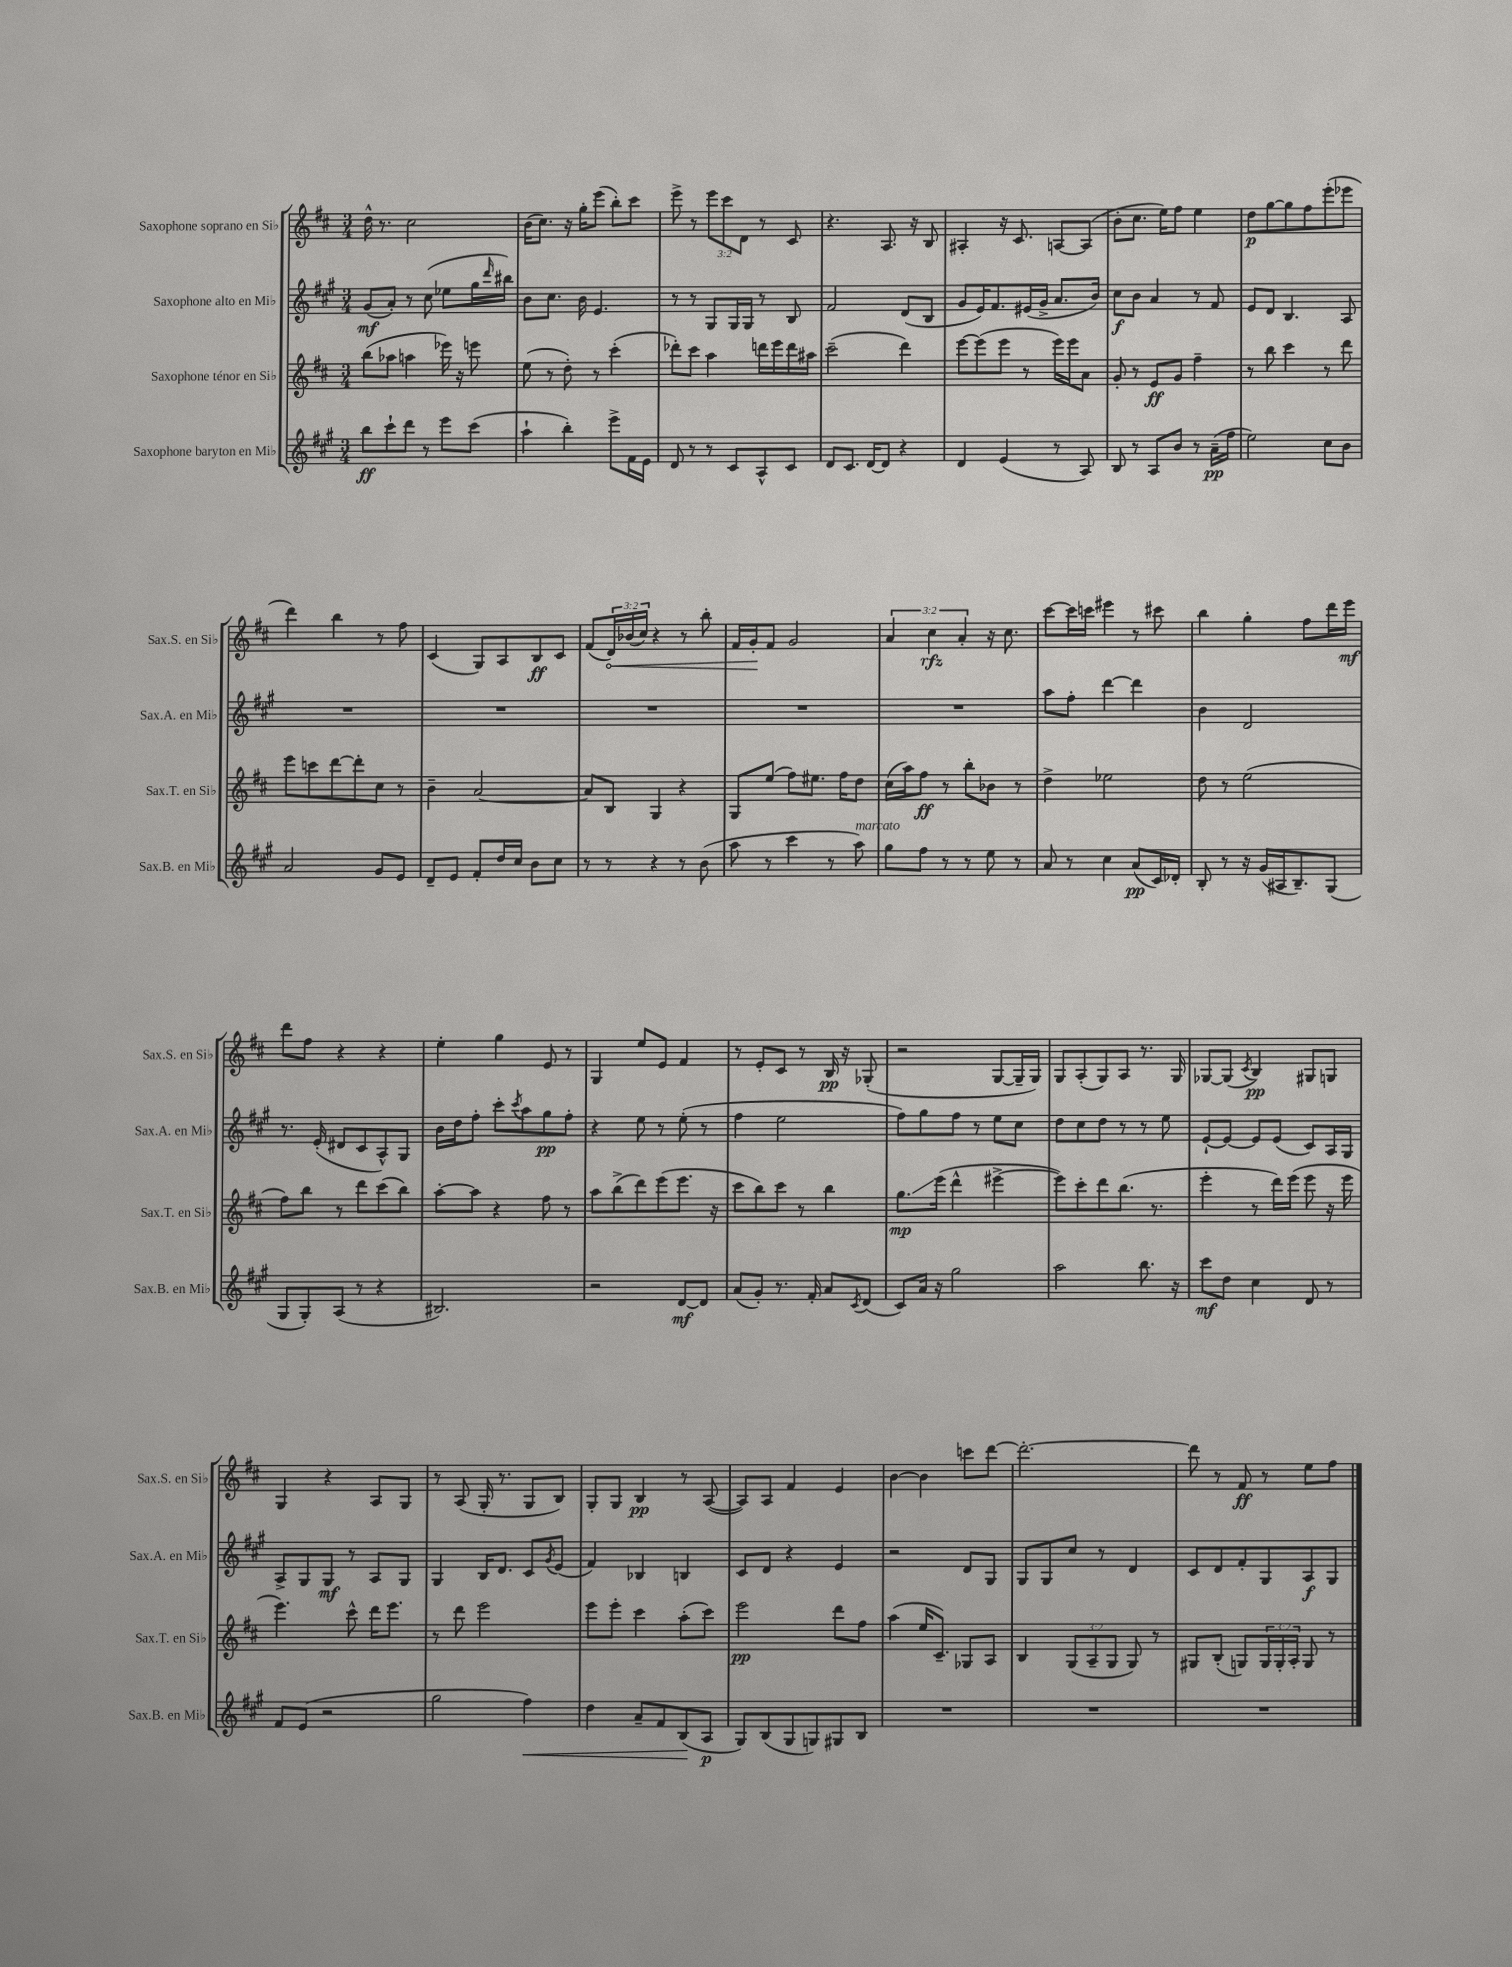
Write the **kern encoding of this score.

**kern	**kern	**kern	**kern
*staff4	*staff3	*staff2	*staff1
*clefG2	*clefG2	*clefG2	*clefG2
*k[f#c#g#]	*k[f#c#]	*k[f#c#g#]	*k[f#c#]
*M3/4	*M3/4	*M3/4	*M3/4
8bb	(8bb	(8g#	16dd^^
.	.	.	8.r
8ccc#`	8aa-	8a')	.
8ddd	4aa	8r	2cc#
8r	.	(8cc#	.
8eee	16eee-)	8ee-	.
.	16r	.	.
(8ccc#	8eee	16gg#	.
.	.	16qqddd	.
.	.	16bb#)	.
=	=	=	=
4aa`	(8ee	8b	(16b
.	.	.	8.cc#)
.	8r	8.cc#	.
4bb')	8dd')	.	16r
.	.	16b	16gg'
.	8r	4.e	(8eee
8eee^	(4ccc#'	.	8bb')
16f#	.	.	8ccc#
16e	.	.	.
=	=	=	=
8d	8ddd-')	8r	8eee^
8r	8ccc#	8r	8r
8r	4aa	8G#	12eee
.	.	.	12ccc#
8c#	.	16G#	.
.	.	.	12d
.	.	16G#	.
8A^^	16ddd	8r	8r
.	16eee	.	.
8c#	16ddd	8B	8c#
.	16aa#	.	.
=	=	=	=
8d	(2ccc#~	2f#	4.r
8.c#	.	.	.
[16d	.	.	.
8d]	.	.	8.A
4r	4ddd)	(8d	.
.	.	.	16r
.	.	8B	8B
=	=	=	=
4d	[8eee	8g#	4A#'
.	(8eee]	16e)	.
.	.	8.f#	.
(4e	8eee	.	16r
.	.	.	8.c#
.	8r	(16e#	.
.	.	16g#^	.
8r	16eee)	8.a	[8A
.	16eee	.	.
8A)	8a	.	(8A]
.	.	16b)	.
=	=	=	=
8B	8g'	8cc#	8b'
8r	8r	8b	8.cc#
8A	8e	4a	.
.	.	.	16ee)
8b	8g	.	8ff#
8r	4ff#~	8r	4ee
(16a~	.	8f#	.
16ff#	.	.	.
=	=	=	=
2ee)	8r	8e	8dd
.	8bb	8d	[8gg
.	4ccc#	4.B	8gg]
.	.	.	8ff#
8cc#	8r	.	(8eee'
8b	8ddd	8A	8eee-
=	=	=	=
2a	8eee	2.r	4ddd)
.	8ccc	.	.
.	[8ddd	.	4bb
.	8ddd']	.	.
8g#	8cc#	.	8r
8e	8r	.	8ff#
=	=	=	=
8d~	4b~	2.r	(4c#
8e	.	.	.
8f#'	[2a	.	8G)
16dd	.	.	8A
16cc#	.	.	.
8b	.	.	8B
8cc#	.	.	8c#
=	=	=	=
8r	8a]	2.r	(8f#
8r	8B	.	24d)
.	.	.	(24b-
.	.	.	24cc#)
4r	4G	.	4r
8r	4r	.	8r
(8b	.	.	8bb'
=	=	=	=
8aa	8G	2.r	16f#
.	.	.	16g'
8r	(8ee	.	8f#
4ccc#	8ff#)	.	2g
.	8.ee#	.	.
8r	.	.	.
.	16ff#	.	.
8aa)	8dd	.	.
=	=	=	=
8gg#	(16cc#	2.r	6a
.	16aa)	.	.
8ff#	8ff#	.	.
.	.	.	6cc#
8r	8r	.	.
.	.	.	6a'
8r	8bb'	.	.
8ee	8b-	.	16r
.	.	.	8.cc#
8r	8r	.	.
=	=	=	=
8a	4dd^	8aa	[8ccc#
8r	.	8ff#'	16ccc#]
.	.	.	16ccc
4cc#	2ee-	[4ddd	4eee#
(8a	.	4ddd]	8r
16c#)	.	.	8ccc#
16d-'	.	.	.
=	=	=	=
8B'	8dd	4b	4bb
8r	8r	.	.
16r	(2ee	2d	4gg'
(16g#	.	.	.
16A#	.	.	.
8.B~)	.	.	.
.	.	.	8ff#
(8G#	.	.	16ddd
.	.	.	16eee
=	=	=	=
8G#	8ff#)	8.r	8ddd
8G#')	8bb	.	8ff#
.	.	(16e'	.
(8A	8r	8d#	4r
8r	8ddd	8c#	.
4r	(8ccc#	8A^^)	4r
.	8bb)	8G#	.
=	=	=	=
2.B#)	[8aa'	16b	4ee'
.	.	16dd	.
.	8aa]	8ff#'	.
.	4r	8ccc#'	4gg
.	.	8qccc#	.
.	.	8aa	.
.	8ff#	8gg#	8e
.	8r	8ff#'	8r
=	=	=	=
2r	8aa	4r	4G
.	(8bb^	.	.
.	8ddd)	8ee	8ee
.	(8eee	8r	8e
[8d	8.eee	(8ee'	4f#
8d]	.	8r	.
.	16r	.	.
=	=	=	=
(8a	8ccc#	4ff#	8r
8g#')	8bb)	.	8e'
8.r	8ccc#	2ee	8c#
.	8r	.	8r
16f#'	.	.	.
8a	4bb	.	16B
.	.	.	16r
8qc#	.	.	.
(8d	.	.	(8G-'
=	=	=	=
8c#)	8.gg	8ff#)	2r
16a	.	8gg#	.
16r	(16eee	.	.
2gg#	4ddd^^	8ff#	.
.	.	8r	.
.	[4eee#^	8ee	[8G
.	.	8cc#	16G~]
.	.	.	16G)
=	=	=	=
2aa	8eee#])	8dd	8G
.	8ccc#'	8cc#	(8A'
.	8ddd	8dd	8G)
.	(8.bb	8r	8A
8.bb	.	8r	8.r
.	8.r	.	.
.	.	8ee	.
16r	.	.	16G
=	=	=	=
8ccc#	4eee'	[8e`	[8G-
8dd	.	8e_	(8G-]
.	.	.	8qc#
4cc#	8r	8e]	4B)
.	16ddd)	(8e	.
.	(16eee	.	.
8d	8eee	8c#)	8G#
8r	16r	16A	8G
.	16eee	16G#	.
=	=	=	=
8f#	4.eee)	8A^	4G
(8e	.	8G#	.
2r	.	8G#	4r
.	8ccc#^^	8r	.
.	16ddd	8A	8A
.	8.eee	.	.
.	.	8G#	8G
=	=	=	=
2gg#	8r	4G#	8r
.	8ddd	.	(8A
.	2eee	16B	16G'
.	.	8.d	8.r
4ff#)	.	8c#	8G
.	.	8qg#	.
.	.	(8e	8B)
=	=	=	=
4dd	8eee	4f#)	8G'
.	8eee'	.	8G
8a~	4ccc#	4B-	4B
8f#	.	.	.
(8B	(8aa'	4B	8r
8A	8ccc#)	.	([8A
=	=	=	=
8G#)	2eee	8c#	8A])
(8B	.	8d	8A
8G#	.	4r	4f#
8G)	.	.	.
8G#	8ddd	4e	4e
8B	8ff#	.	.
=	=	=	=
2.r	(4aa	2r	[4b
.	16ee	.	4b]
.	8.c#~)	.	.
.	8G-	8d	8ccc
.	8A	8G#	[8ddd
=	=	=	=
2.r	4B	8G#	2.ddd'_
.	.	8G#	.
.	(12G	8cc#	.
.	12A~	.	.
.	.	8r	.
.	12G	.	.
.	8G)	4d	.
.	8r	.	.
=	=	=	=
2.r	8G#	8c#	8ddd]
.	(8B'	8d	8r
.	8G)	8f#'	8f#
.	24G	8G#	8r
.	24G'	.	.
.	24A'	.	.
.	8G	8A	8ee
.	8r	8G#	8ff#
==	==	==	==
*-	*-	*-	*-
